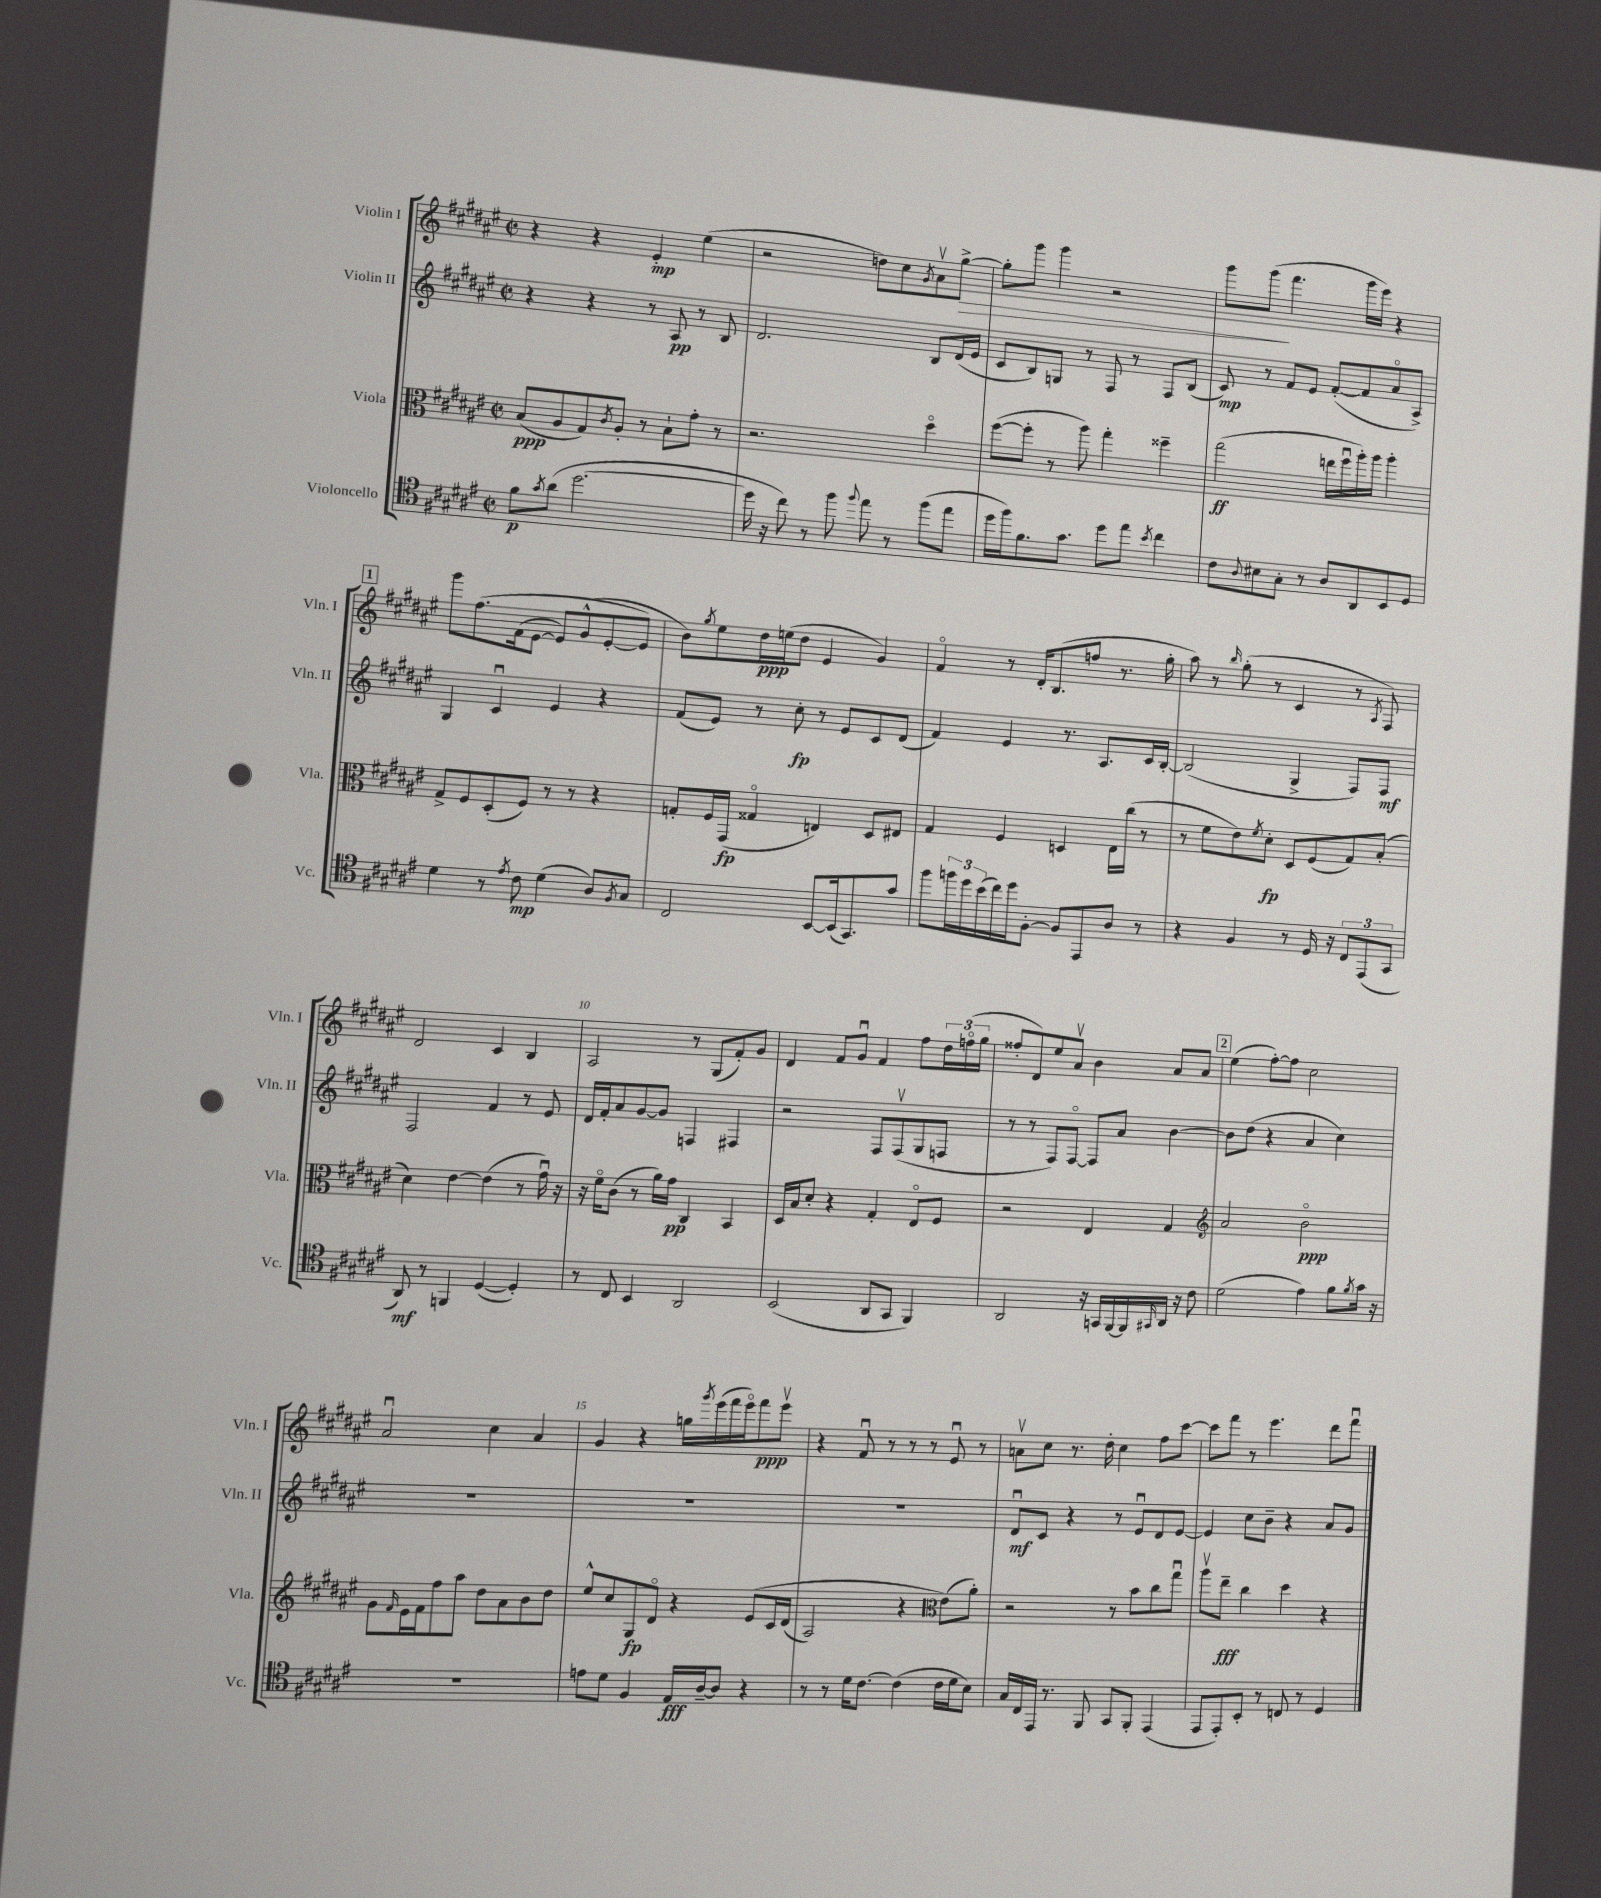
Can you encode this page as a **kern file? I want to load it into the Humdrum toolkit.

**kern	**dynam	**kern	**dynam	**kern	**dynam	**kern	**dynam
*part4	*part4	*part3	*part3	*part2	*part2	*part1	*part1
*staff4	*staff4	*staff3	*staff3	*staff2	*staff2	*staff1	*staff1
*I"Violoncello	*	*I"Viola	*	*I"Violin II	*	*I"Violin I	*
*I'Vc.	*	*I'Vla.	*	*I'Vln. II	*	*I'Vln. I	*
*clefC4	*	*clefC3	*	*clefG2	*	*clefG2	*
*k[f#c#g#d#a#e#]	*	*k[f#c#g#d#a#e#]	*	*k[f#c#g#d#a#e#]	*	*k[f#c#g#d#a#e#]	*
*M2/2	*	*M2/2	*	*M2/2	*	*M2/2	*
*met(c|)	*	*met(c|)	*	*met(c|)	*	*met(c|)	*
=1	=1	=1	=1	=1	=1	=1	=1
8f#\L	p	(8B/L	ppp	4r	.	4r	.
8qg#/	.	.	.	.	.	.	.
(8a#\J	.	8A#/	.	.	.	.	.
[2.dd#\	.	8G#/)	.	4r	.	4r	.
.	.	8qc#/	.	.	.	.	.
.	.	8A#'/J	.	.	.	.	.
.	.	8r	.	8r	.	4e#'/	mp
.	.	8B`\L	.	8A#/	pp	.	.
.	.	8g#'\J	.	8r	.	(4ee#\	.
.	.	8r	.	8B/	.	.	.
=2	=2	=2	=2	=2	=2	=2	=2
16dd#\]	.	2.r	.	2.d#/	.	2r	.
16r	.	.	.	.	.	.	.
8cc#\)	.	.	.	.	.	.	.
8r	.	.	.	.	.	.	.
8ff#\	.	.	.	.	.	.	.
8qqff#/	.	.	.	.	.	.	.
8ee#\	.	.	.	.	.	8ddn\L)	.
8r	.	.	.	.	.	8cc#\	.
.	.	.	.	.	.	8qg#/	.
(8ff#\L	.	4dd#\	.	8B/L	.	8a#v\	.
!	!	!	!	!	!	!	!LO:HP:b
8ee#\J	.	.	.	(16d#/L	.	[8gg#^\J	>
.	.	.	.	16e#/JJ	.	.	.
=3	=3	=3	=3	=3	=3	=3	=3
16dd#\LL	.	([8ff#\L	.	8c#/L	.	8gg#'\L]	.
16ff#\J)	.	.	.	.	.	.	.
8.f#\	.	8ff#'\J]	.	8B/)	.	8ggg#\J	.
.	.	8r	.	8Gn/J	.	4ggg#\	.
8.g#\J	.	.	.	.	.	.	.
.	.	8aa#\)	.	8r	.	.	.
8dd#\L	.	4gg#'\	.	8F#/	.	2r	.
8ee#\J	.	.	.	8r	.	.	.
8qb/	.	.	.	.	.	.	.
4cc#\	.	4ff##X~\	.	8F#/L	.	.	.
.	.	.	.	(8B/J	.	.	.
=4	=4	=4	=4	=4	=4	=4	=4
8c#\L	.	(2gg#\	ff	8c#/)	mp	8ggg#\L	.
8qqA#/	.	.	.	.	.	.	.
8B#X\	.	.	.	8r	.	(8ggg#\J	.
8G#'\J	.	.	.	8f#/L	.	4.fff#\	]
8r	.	.	.	8e#/J	.	.	.
8A#/L	.	16een\LL	.	([8f#'/L	.	.	.
.	.	16ff#u\	.	.	.	.	.
8AA#/	.	16aa#'\)	.	8f#/]	.	16ggg#\LL	.
.	.	16aa#\JJ	.	.	.	16eee#\JJ)	.
8BB/	.	4aa#'\	.	8a#/	.	4r	.
8D#/J	.	.	.	8A#^/J)	.	.	.
!!LO:LB:g=z
!!LO:REH:place=s1:t=1
=5	=5	=5	=5	=5	=5	=5	=5
4d#\	.	8G#^/L	.	4G#/	.	8ggg#\L	.
.	.	8F#/	.	.	.	(8.ff#\	.
8r	.	(8D#'/	.	4c#u/	.	.	.
.	.	.	.	.	.	(16f#\k	.
8qe#/	.	.	.	.	.	.	.
8c#\	mp	8F#/J)	.	.	.	[8e#\J	.
(4d#\	.	8r	.	4e#/	.	8e#/L])	.
.	.	8r	.	.	.	(8g#^^/	.
8A#/L)	.	4r	.	4r	.	[8e#'/	.
8qF#/	.	.	.	.	.	.	.
8G#/J	.	.	.	.	.	8e#/J])	.
=6	=6	=6	=6	=6	=6	=6	=6
2C#/	.	8Gn'/L	.	(8f#/L	.	8b\L)	.
.	.	.	.	.	.	8qgg#/	.
.	.	16F#/L	.	8e#/J)	.	8ee#\	.
.	.	(16GG#/JJ	fp	.	.	.	.
.	.	4G##X/	.	8r	.	16dd#\L	ppp
.	.	.	.	.	.	(16een\J	.
.	.	.	.	8cc#'\	fp	8dd#\J	.
[8BB/L	.	4En/)	.	8r	.	4e#/	.
(16BB/k]	.	.	.	8e#/L	.	.	.
8.GG#/)	.	.	.	.	.	.	.
.	.	8D#/L	.	8c#/	.	4g#/)	.
8g#/J	.	8E#X/J	.	(8d#/J	.	.	.
=7	=7	=7	=7	=7	=7	=7	=7
8ff#\L	.	4G#/	.	4f#/)	.	4f#/	.
24ffn\L	.	.	.	.	.	.	.
24dd#\	.	.	.	.	.	.	.
(24b\	.	.	.	.	.	.	.
16cc#\)	.	4F#/	.	4e#/	.	8r	.
16dd#\J	.	.	.	.	.	.	.
[8F#'\J	.	.	.	.	.	16d#'/KL	.
.	.	.	.	.	.	(8.B/	.
8F#/L]	.	4Dn/	.	8.r	.	.	.
8EE#/	.	.	.	.	.	8ffn/J	.
.	.	.	.	8.A#/L	.	.	.
8A#/J	.	16E#\LL	.	.	.	8.r	.
.	.	(16cc#\JJ	.	.	.	.	.
8r	.	8r	.	16c#/L	.	.	.
.	.	.	.	[16B'/JJ	.	16gg#'\	.
=8	=8	=8	=8	=8	=8	=8	=8
4r	.	8r	.	(2B/]	.	8aa#\)	.
.	.	8f#\L	.	.	.	8r	.
.	.	.	.	.	.	16qqbb/	.
4F#/	.	8e#\)	.	.	.	(8gg#'\	.
.	.	8qf#/	.	.	.	.	.
.	.	8d#'\J	fp	.	.	8r	.
8r	.	8D#/L	.	4G#^/	.	4c#/	.
16D#/	.	(8F#/	.	.	.	.	.
16r	.	.	.	.	.	.	.
12C#/L	.	8G#/)	.	8F#/L)	.	8r	.
(12EE#/	.	.	.	.	.	.	.
.	.	.	.	.	.	8qA#/	.
.	.	(8B'/J	.	8F#/J	mf	8F#/)	.
12GG#/J	.	.	.	.	.	.	.
!!LO:LB:g=z
=9	=9	=9	=9	=9	=9	=9	=9
8AA#/)	mf	4d#\)	.	2F#/	.	2d#/	.
8r	.	.	.	.	.	.	.
4FFn/	.	[4e#\	.	.	.	.	.
([4D#/	.	(4e#\]	.	4f#/	.	4c#/	.
4D#'/])	.	8r	.	8r	.	4B/	.
.	.	16g#u\)	.	8e#/	.	.	.
.	.	16r	.	.	.	.	.
=10	=10	=10	=10	=10	=10	=10	=10
8r	.	16r	.	16d#/LL	.	2A#/	.
.	.	16f#\KL	.	16f#'/J	.	.	.
8C#/	.	(8c#\J	.	8a#/	.	.	.
4BB/	.	8r	.	[8g#/	.	.	.
.	.	16a#\LL)	.	8g#/J]	.	.	.
.	.	16g#\JJ	pp	.	.	.	.
2AA#/	.	4C#/	.	4Fn/	.	8r	.
.	.	.	.	.	.	(8G#/L	.
.	.	4BB/	.	4F#X/	.	8f#'/)	.
.	.	.	.	.	.	8g#/J	.
=11	=11	=11	=11	=11	=11	=11	=11
(2BB/	.	16D#/LL	.	2r	.	4d#/	.
.	.	16B/J	.	.	.	.	.
.	.	8d#'/J	.	.	.	.	.
.	.	4r	.	.	.	8f#/L	.
.	.	.	.	.	.	8g#u/J	.
8AA#/L	.	4G#'/	.	8F#/L	.	4f#/	.
8GG#/J	.	.	.	(8F#v/	.	.	.
4FF#/)	.	8E#/L	.	8G#/	.	8ff#\L	.
.	.	8F#/J	.	8Fn/J	.	24dd#\L	.
.	.	.	.	.	.	(24ffn\	.
.	.	.	.	.	.	24gg#\JJ	.
=12	=12	=12	=12	=12	=12	=12	=12
2AA#/	.	2r	.	8r	.	8ff##X'/L	.
.	.	.	.	8r	.	8d#/)	.
.	.	.	.	8F#/L)	.	8ee#/	.
.	.	.	.	[8F#/J	.	8a#v/J	.
16r	.	4E#/	.	8F#/L]	.	4b\	.
16GGn/LL	.	.	.	.	.	.	.
[16FF#/	.	.	.	8a#/J	.	.	.
16FF#/]	.	.	.	.	.	.	.
16qqGG#X/	.	.	.	.	.	.	.
16AA#/JJ	.	4G#/	.	[4b\	.	8a#/L	.
16r	.	.	.	.	.	.	.
8c#\	.	.	.	.	.	8a#/J	.
!!LO:REH:place=s1:t=2
=13	=13	=13	=13	=13	=13	=13	=13
*	*	*clefG2	*	*	*	*	*
(2d#\	.	2a#/	.	8b\L]	.	(4ee#\	.
.	.	.	.	(8dd#\J	.	.	.
.	.	.	.	4r	.	[8ff#'\L)	.
.	.	.	.	.	.	8ff#\J]	.
4e#\)	.	2b\	ppp	4a#/	.	2cc#\	.
8f#\L	.	.	.	4cc#\)	.	.	.
8qf#/	.	.	.	.	.	.	.
16g#\Jk	.	.	.	.	.	.	.
16r	.	.	.	.	.	.	.
!!LO:LB:g=z
=14	=14	=14	=14	=14	=14	=14	=14
1r	.	8g#\L	.	1r	.	2a#u/	.
.	.	16qqf#/	.	.	.	.	.
.	.	16e#\L	.	.	.	.	.
.	.	16f#\J	.	.	.	.	.
.	.	8ff#\	.	.	.	.	.
.	.	8aa#\J	.	.	.	.	.
.	.	8dd#\L	.	.	.	4cc#\	.
.	.	8a#\	.	.	.	.	.
.	.	8b\	.	.	.	4a#/	.
.	.	8dd#\J	.	.	.	.	.
=15	=15	=15	=15	=15	=15	=15	=15
8en\L	.	8ee#^^/L	.	1r	.	4g#/	.
8d#\J	.	8cc#/	.	.	.	.	.
4F#/	.	8G#/	fp	.	.	4r	.
.	.	8d#/J	.	.	.	.	.
16E#/LL	fff	4r	.	.	.	16ggn\LL	.
.	.	.	.	.	.	8qggg#/	.
[16A#~/J	.	.	.	.	.	(16eee#\	.
8A#/J]	.	.	.	.	.	16fff#\	.
.	.	.	.	.	.	16eee#\J)	.
4r	.	(8e#/L	.	.	.	8fff#\	ppp
.	.	16c#/L	.	.	.	8eee#v\J	.
.	.	(16d#/JJ	.	.	.	.	.
=16	=16	=16	=16	=16	=16	=16	=16
8r	.	2A#/)	.	1r	.	4r	.
8r	.	.	.	.	.	.	.
16d#\KL	.	.	.	.	.	8f#u/	.
[8.c#\J	.	.	.	.	.	.	.
.	.	.	.	.	.	8r	.
(4c#\]	.	4r	.	.	.	8r	.
.	.	.	.	.	.	8r	.
*	*	*clefC3	*	*	*	*	*
16c#\LL	.	(8e#\L)	.	.	.	8e#u/	.
16d#\J	.	.	.	.	.	.	.
8B\J)	.	8a#'\J)	.	.	.	8r	.
=17	=17	=17	=17	=17	=17	=17	=17
16G#/LL	.	2r	.	8d#u/L	mf	8anv\L	.
16C#/	.	.	.	.	.	.	.
16EE#/JJ	.	.	.	8c#/J	.	8cc#\J	.
8.r	.	.	.	.	.	.	.
.	.	.	.	4r	.	8.r	.
8FF#/	.	.	.	.	.	.	.
.	.	.	.	.	.	16dd#'\	.
8GG#/L	.	8r	.	8r	.	4cc#\	.
8FF#'/J	.	8b\L	.	8e#u/L	.	.	.
(4EE#/	.	8cc#\	.	8d#/	.	8ff#\L	.
.	.	8gg#u\J	.	[8e#/J	.	[8ccc#\J	.
=18	=18	=18	=18	=18	=18	=18	=18
8EE#/L	.	8aa#v\L	.	4e#/]	.	8ccc#\L]	.
8EE#'/)	.	8ee#~\J	fff	.	.	8fff#\J	.
8BB'/J	.	4cc#\	.	8cc#\L	.	8r	.
8r	.	.	.	8b~\J	.	4.eee#\	.
8Cn/	.	4dd#\	.	4r	.	.	.
8r	.	.	.	.	.	.	.
4D#/	.	4r	.	8a#/L	.	8ddd#\L	.
.	.	.	.	8g#/J	.	8fff#u\J	.
==	==	==	==	==	==	==	==
*-	*-	*-	*-	*-	*-	*-	*-
